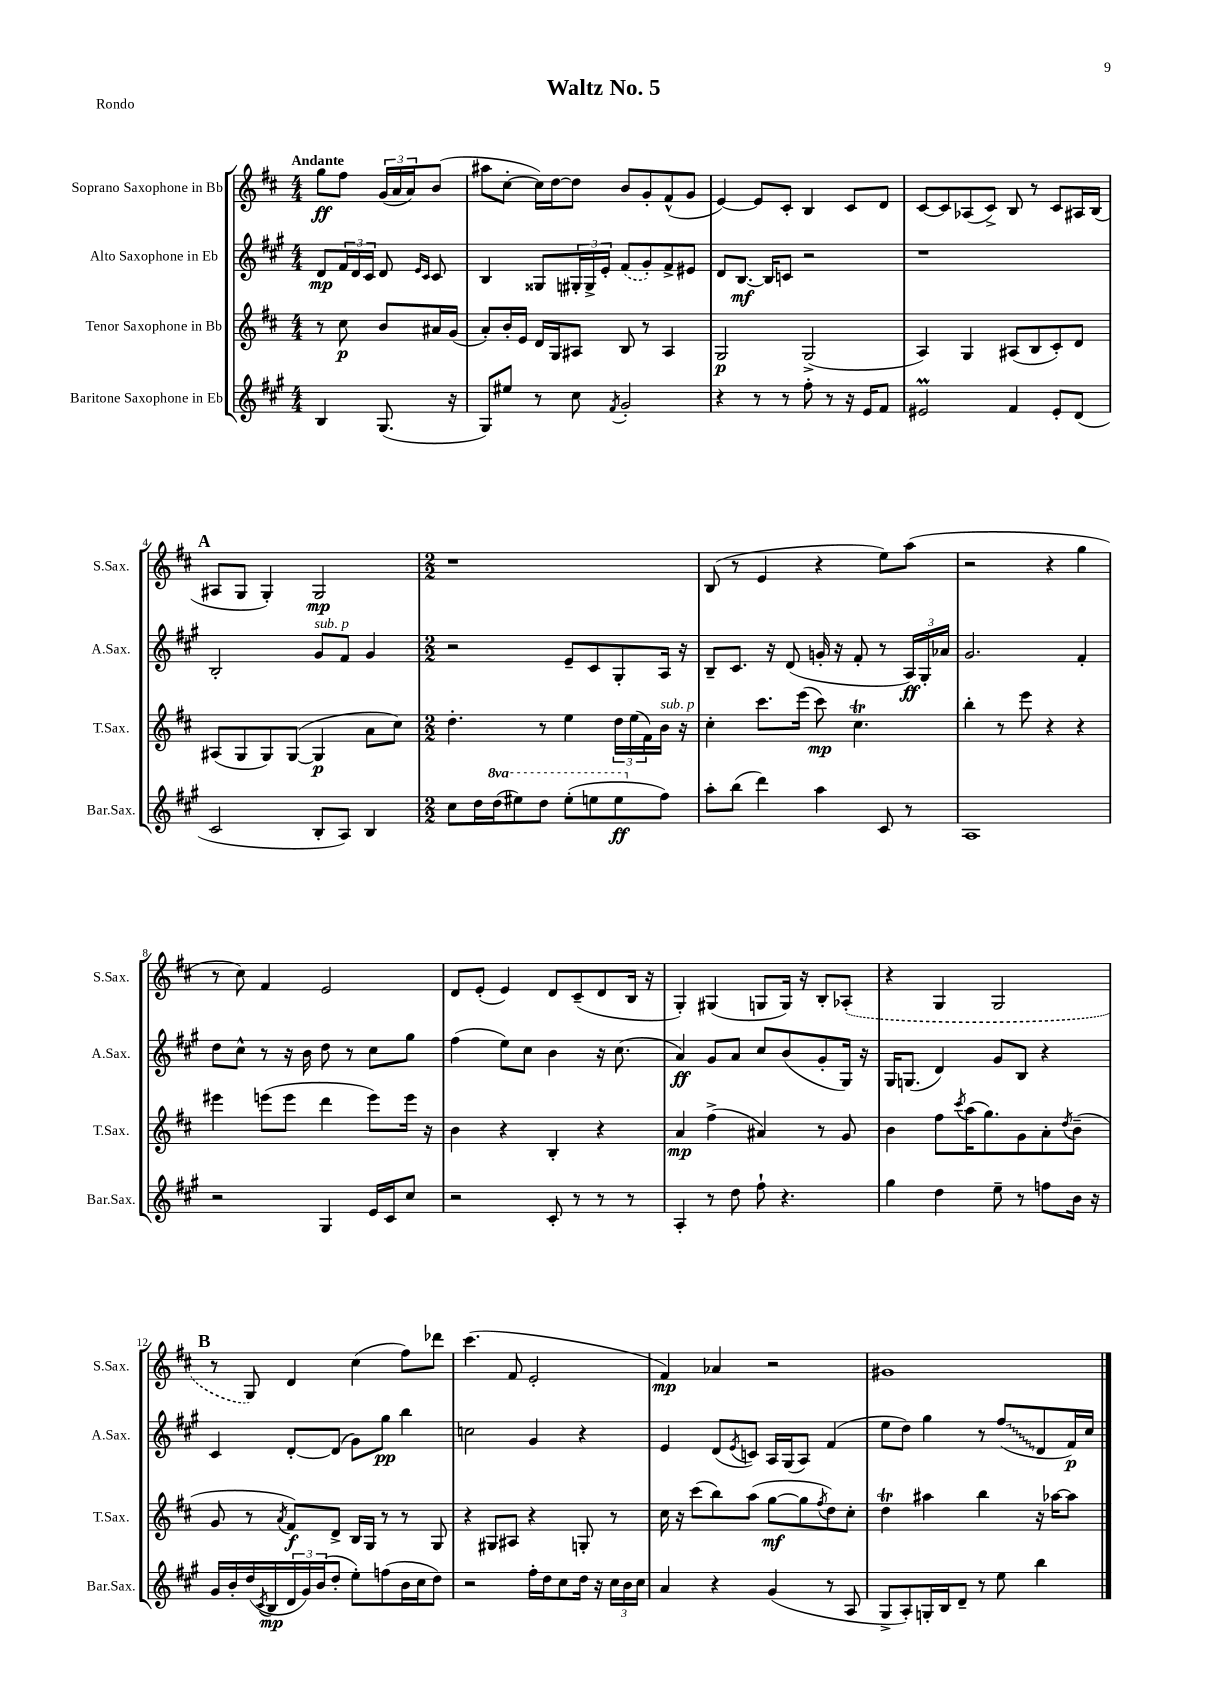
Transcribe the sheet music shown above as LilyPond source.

\header { title = "Waltz No. 5" piece = "Rondo" }
<<
\new StaffGroup <<
\new Staff = "s0" \with { instrumentName = "Soprano Saxophone in Bb" shortInstrumentName = "S.Sax." } {
    \clef treble \key d \major \numericTimeSignature \time 4/4 \partial 2 \tempo "Andante"
    g''8\ff fis''8 \tuplet 3/2 { g'16( a'16 a'16) } b'8( |
    ais''8 cis''8~-. cis''16) d''16~ d''8 b'8 g'8-. fis'8-^( g'8 |
    e'4~) e'8 cis'8-. b4 cis'8 d'8 |
    cis'8~ cis'8 aes8( cis'8->) b8 r8 cis'8 ais16 b16( |
    \mark \markup { \bold "A" } ais8 g8 g4-.) g2\mp |
    \numericTimeSignature \time 2/2 r1 |
    b8( r8 e'4 r4 e''8) a''8( |
    r2 r4 g''4 |
    r8 cis''8) fis'4 e'2 |
    d'8 e'8-.( e'4) d'8 cis'8--( d'8 b16 r16 |
    g4-.) gis4( g8 g16) r16 b8-. \once \slurDashed aes8-.( |
    r4 g4 g2 |
    \mark \markup { \bold "B" } r8 g8) d'4 cis''4( fis''8) des'''8 |
    cis'''4.( fis'8 e'2-. |
    fis'4\mp) aes'4 r2 |
    gis'1 \bar "|." |
}
\new Staff = "s1" \with { instrumentName = "Alto Saxophone in Eb" shortInstrumentName = "A.Sax." } {
    \clef treble \key a \major \numericTimeSignature \time 4/4 \partial 2
    d'8\mp \tuplet 3/2 { fis'16 d'16 cis'16 } d'8 \grace { e'16 cis'16 } cis'8 |
    b4 gisis8 \tuplet 3/2 { gis16-. gis16-> e'16-. } \once \slurDashed fis'8( gis'8-.) fis'8-> eis'8 |
    d'8 b8.~\mf b16 c'8 r2 |
    r1 |
    \mark \markup { \bold "A" } b2-. gis'8^\markup { \italic "sub. p" } fis'8 gis'4 |
    \numericTimeSignature \time 2/2 r2 e'8-- cis'8 gis8-. a16 r16 |
    b8-- cis'8. r16 d'8( g'16-. r16 fis'8-. r8 \tuplet 3/2 { a16\ff) gis16-. aes'16 } |
    gis'2. fis'4-. |
    d''8 cis''8-^ r8 r16 b'16 d''8 r8 cis''8 gis''8 |
    fis''4( e''8) cis''8 b'4 r16 cis''8.( |
    a'4\ff) gis'8 a'8 cis''8 b'8( gis'8-. gis16) r16 |
    gis16 g8.( d'4) gis'8 b8 r4 |
    \mark \markup { \bold "B" } cis'4 d'8~-. d'8( gis'8) gis''8\pp b''4 |
    c''2 gis'4 r4 |
    e'4 d'8( \acciaccatura { e'8 } c'8) a16 gis16( a8) fis'4( |
    e''8 d''8) gis''4 r8 \once \override Glissando.style = #'zigzag fis''8\glissando( d'8 fis'16\p) cis''16 \bar "|." |
}
\new Staff = "s2" \with { instrumentName = "Tenor Saxophone in Bb" shortInstrumentName = "T.Sax." } {
    \clef treble \key d \major \numericTimeSignature \time 4/4 \partial 2
    r8 cis''8\p b'8 ais'16 g'16( |
    a'8-.) b'16-. e'16 d'16 g16 ais8 b8 r8 ais4 |
    g2\p g2->( |
    a4) g4 ais8( b8 cis'8-.) d'8 |
    \mark \markup { \bold "A" } ais8( g8 g8) g8~( g4\p a'8 cis''8) |
    \numericTimeSignature \time 2/2 d''4.-. r8 e''4 \tuplet 3/2 { d''16 e''16( fis'16) } b'16^\markup { \italic "sub. p" } r16 |
    cis''4-. cis'''8. e'''16( cis'''8\mp) cis''4.\trill |
    b''4-. r8 e'''8 r4 r4 |
    eis'''4 e'''8( e'''8 d'''4 e'''8) e'''16 r16 |
    b'4 r4 b4-. r4 |
    a'4\mp fis''4->( ais'4) r8 g'8 |
    b'4 fis''8 \acciaccatura { cis'''8 } a''16( g''8.) g'8 a'8-. \acciaccatura { d''8 } b'8--( |
    \mark \markup { \bold "B" } g'8 r8 \acciaccatura { a'8 } fis'8\f) d'8-> b16 g16 r8 r8 g8 |
    r4 gis8 ais8 r4 g8-. r8 |
    cis''16 r16 cis'''8( b''8) a''8( g''8~\mf g''8 \acciaccatura { fis''8 } d''8) cis''8-. |
    d''4\trill ais''4 b''4 r16 aes''16~ aes''8 \bar "|." |
}
\new Staff = "s3" \with { instrumentName = "Baritone Saxophone in Eb" shortInstrumentName = "Bar.Sax." } {
    \clef treble \key a \major \numericTimeSignature \time 4/4 \set Staff.ottavationMarkups = #ottavation-simple-ordinals \partial 2
    b4 gis8.( r16 |
    gis8) eis''8 r8 cis''8 \acciaccatura { fis'8 } gis'2-. |
    r4 r8 r8 fis''8-. r8 r16 e'16 fis'8 |
    eis'2\prall fis'4 eis'8-. d'8( |
    \mark \markup { \bold "A" } cis'2 b8-. a8) b4 |
    \numericTimeSignature \time 2/2 cis''8 d''16 \ottava #1 d'''16( eis'''8) d'''8 eis'''8-.( e'''8 e'''8\ff \ottava #0 fis''8) |
    a''8-. b''8( d'''4) a''4 cis'8 r8 |
    a1 |
    r2 gis4 e'16 cis'16 cis''8 |
    r2 cis'8-. r8 r8 r8 |
    a4-. r8 d''8 fis''8-! r4. |
    gis''4 d''4 e''8-- r8 f''8 b'16 r16 |
    \mark \markup { \bold "B" } gis'16 b'16-. d''16( \acciaccatura { cis'8 } b16\mp \tuplet 3/2 { d'16 gis'16) b'16( } d''8-. e''8-.) f''8( b'16 cis''16 d''8) |
    r2 fis''16-. d''16 cis''8 d''16 r16 \tuplet 3/2 { cis''16 b'16 cis''16 } |
    a'4 r4 gis'4( r8 a8 |
    gis8-> a8-.) g16-. b16 d'8-- r8 e''8 b''4 \bar "|." |
}
>>
>>
